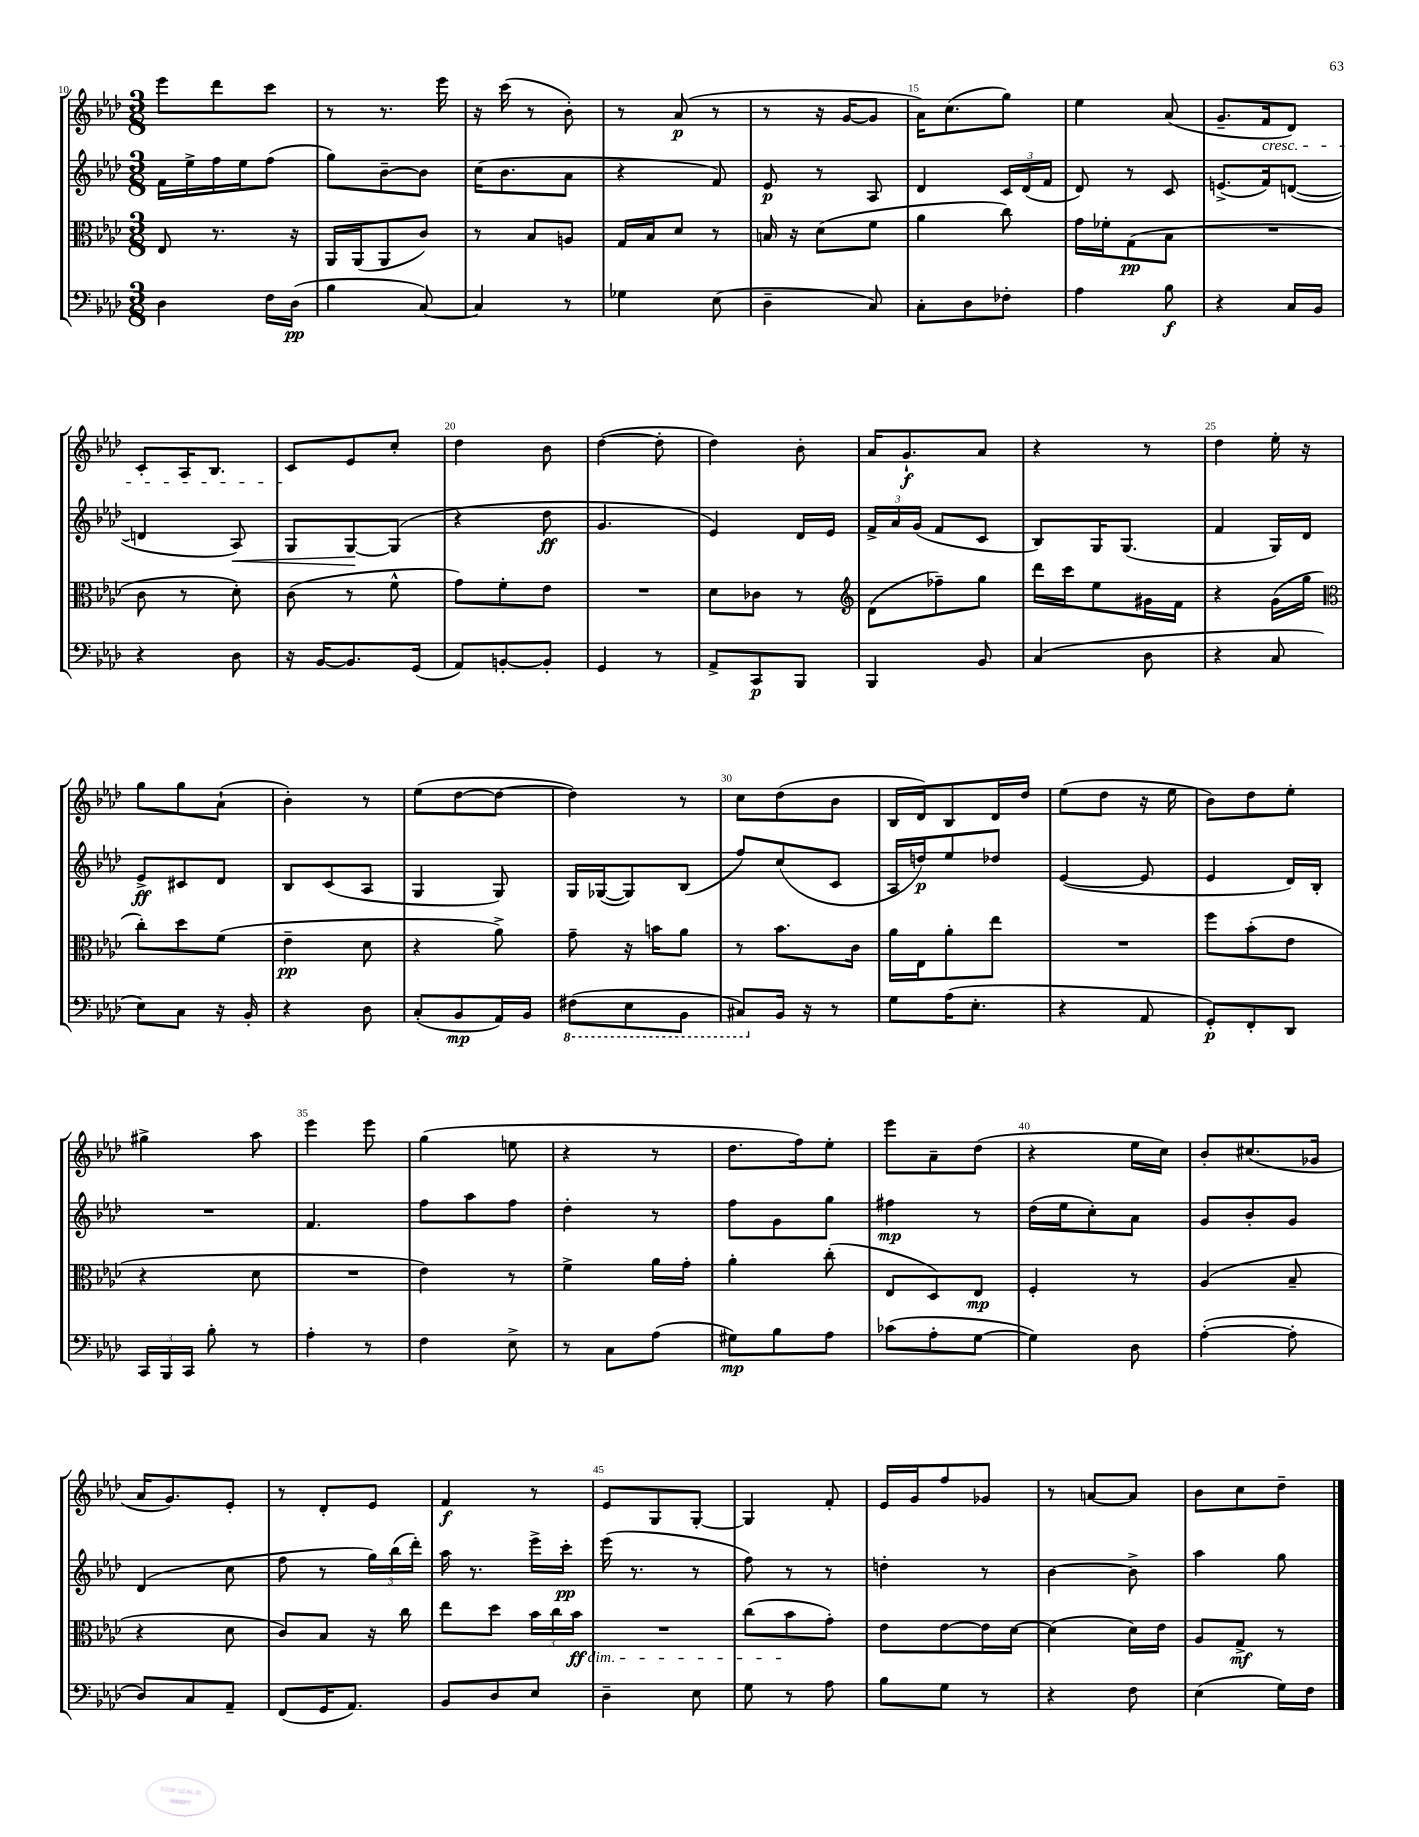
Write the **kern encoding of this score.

**kern	**dynam	**kern	**dynam	**kern	**dynam	**kern	**dynam
*part4	*part4	*part3	*part3	*part2	*part2	*part1	*part1
*staff4	*staff4	*staff3	*staff3	*staff2	*staff2	*staff1	*staff1
*clefF4	*	*clefC3	*	*clefG2	*	*clefG2	*
*k[b-e-a-d-]	*	*k[b-e-a-d-]	*	*k[b-e-a-d-]	*	*k[b-e-a-d-]	*
*M3/8	*	*M3/8	*	*M3/8	*	*M3/8	*
=10	=10	=10	=10	=10	=10	=10	=10
4D-\	.	8E-/	.	16f\LL	.	8eee-\L	.
.	.	.	.	16ee-^\	.	.	.
.	.	8.r	.	16ff\	.	8ddd-\	.
.	.	.	.	16ee-\J	.	.	.
16F\LL	.	.	.	(8ff\J	.	8ccc\J	.
(16D-\JJ	pp	16r	.	.	.	.	.
=11	=11	=11	=11	=11	=11	=11	=11
4B-\	.	16AA-/LL	.	8gg\L)	.	8r	.
.	.	(16AA-/J	.	.	.	.	.
.	.	8AA-/	.	[8b-~\	.	8.r	.
[8C/)	.	8c/J)	.	8b-\J]	.	.	.
.	.	.	.	.	.	16eee-\	.
=12	=12	=12	=12	=12	=12	=12	=12
4C/]	.	8r	.	(16cc\KL	.	16r	.
.	.	.	.	8.b-\	.	(16ccc\	.
.	.	8B-/L	.	.	.	8r	.
8r	.	8An/J	.	8a-\J	.	8b-'\)	.
=13	=13	=13	=13	=13	=13	=13	=13
4G-X\	.	16G/LL	.	4r	.	8r	.
.	.	16B-/J	.	.	.	.	.
.	.	8d-/J	.	.	.	(8a-/	p
(8E-\	.	8r	.	8f/)	.	8r	.
=14	=14	=14	=14	=14	=14	=14	=14
4D-~\	.	16Bn/	.	8e-/	p	8r	.
.	.	16r	.	.	.	.	.
.	.	(8d-\L	.	8r	.	16r	.
.	.	.	.	.	.	[16g/KL	.
8C/)	.	8f\J	.	8A-/	.	8g/J]	.
=15	=15	=15	=15	=15	=15	=15	=15
8C'\L	.	4a-\	.	4d-/	.	16a-\KL)	.
.	.	.	.	.	.	(8.cc\	.
8D-\	.	.	.	.	.	.	.
8F-X'\J	.	8cc\)	.	24c/LL	.	8gg\J)	.
.	.	.	.	(24d-/	.	.	.
.	.	.	.	24f/JJ	.	.	.
=16	=16	=16	=16	=16	=16	=16	=16
4A-\	.	16g\LL	.	8d-/)	.	4ee-\	.
.	.	16f-X'\J	.	.	.	.	.
.	.	(8G\	pp	8r	.	.	.
8B-\	f	8B-\J	.	8c/	.	(8a-/	.
=17	=17	=17	=17	=17	=17	=17	=17
4r	.	4.r	.	(8.en^/L	.	8.g~/L	.
!	!	!	!	!	!	!LO:TX:b:i:t=cresc.	!
.	.	.	.	16f/k)	.	16f/k	.
16C/LL	.	.	.	([8dn/J	.	8d-/J)	.
16BB-/JJ	.	.	.	.	.	.	.
!!LO:LB:g=z
=18	=18	=18	=18	=18	=18	=18	=18
4r	.	8c\	.	4dn/]	.	8c'/L	.
.	.	8r	.	.	.	16A-/K	.
.	.	.	.	.	.	8.B-/J	.
!	!	!	!	!	!LO:HP:b	!	!
8D-\	.	8d-'\)	.	8A-/)	<	.	.
=19	=19	=19	=19	=19	=19	=19	=19
16r	.	(8c\	.	8G/L	.	8c/L	.
[16BB-/KL	.	.	.	.	.	.	.
8.BB-/]	.	8r	.	[8G/	.	8e-/	.
.	.	8f^^\	.	(8G/J]	[	8cc'/J	.
(16GG/Jk	.	.	.	.	.	.	.
=20	=20	=20	=20	=20	=20	=20	=20
8AA-/L)	.	8g\L)	.	4r	.	4dd-\	.
[8BBn'/	.	8f'\	.	.	.	.	.
8BB'/J]	.	8e-\J	.	8dd-\	ff	8b-\	.
=21	=21	=21	=21	=21	=21	=21	=21
4GG/	.	4.r	.	4.g/	.	([4dd-\	.
8r	.	.	.	.	.	8dd-'\]	.
=22	=22	=22	=22	=22	=22	=22	=22
8AA-^/L	.	8d-\L	.	4e-/)	.	4dd-\)	.
8CC/	p	8c-X\J	.	.	.	.	.
8BBB-/J	.	8r	.	16d-/LL	.	8b-'\	.
.	.	.	.	16e-/JJ	.	.	.
=23	=23	=23	=23	=23	=23	=23	=23
*	*	*clefG2	*	*	*	*	*
4BBB-/	.	(8d-\L	.	24f^/LL	.	16a-/KL	.
.	.	.	.	24a-/	.	.	.
.	.	.	.	.	.	8.g`/	f
.	.	.	.	(24g/JJ	.	.	.
.	.	8ff-X~\)	.	8f/L	.	.	.
8BB-/	.	8gg\J	.	8c/J	.	8a-/J	.
=24	=24	=24	=24	=24	=24	=24	=24
(4C/	.	16ddd-\LL	.	8B-/L)	.	4r	.
.	.	16ccc\J	.	.	.	.	.
.	.	8ee-\	.	16G/K	.	.	.
.	.	.	.	(8.G/J	.	.	.
8D-\	.	16g#X\L	.	.	.	8r	.
.	.	16f\JJ	.	.	.	.	.
=25	=25	=25	=25	=25	=25	=25	=25
4r	.	4r	.	4f/	.	4dd-\	.
8C/	.	(16g\LL	.	16G/LL)	.	16ee-'\	.
.	.	16gg\JJ	.	16d-/JJ	.	16r	.
!!LO:LB:g=z
=26	=26	=26	=26	=26	=26	=26	=26
*	*	*clefC3	*	*	*	*	*
8E-\L)	.	8cc'\L)	.	8e-^/L	ff	8gg\L	.
8C\J	.	8dd-\	.	8c#X/	.	8gg\	.
16r	.	(8f\J	.	8d-/J	.	(8a-`\J	.
16BB-'/	.	.	.	.	.	.	.
=27	=27	=27	=27	=27	=27	=27	=27
4r	.	4e-~\	pp	8B-/L	.	4b-'\)	.
.	.	.	.	(8c/	.	.	.
8D-\	.	8d-\	.	8A-/J	.	8r	.
=28	=28	=28	=28	=28	=28	=28	=28
(8C'/L	.	4r	.	4G/	.	(8ee-\L	.
8BB-/	mp	.	.	.	.	[8dd-\	.
16AA-/L)	.	8a-^\)	.	8G/)	.	8dd-\J_	.
16BB-/JJ	.	.	.	.	.	.	.
=29	=29	=29	=29	=29	=29	=29	=29
*8ba	*	*	*	*	*	*	*
(8FF#X\L	.	8g~\	.	16G/LL	.	4dd-\])	.
.	.	.	.	([16G-X/J	.	.	.
8EE-\	.	16r	.	8G-/])	.	.	.
.	.	16bn\KL	.	.	.	.	.
8BBB-\J	.	8a-\J	.	(8B-/J	.	8r	.
=30	=30	=30	=30	=30	=30	=30	=30
8CC#X/L)	.	8r	.	8ff/L)	.	8cc\L	.
*X8ba	*	*	*	*	*	*	*
16BB-/Jk	.	8.b-\L	.	(8cc/	.	(8dd-\	.
16r	.	.	.	.	.	.	.
8r	.	.	.	8c/J	.	8b-\J	.
.	.	16c\Jk	.	.	.	.	.
=31	=31	=31	=31	=31	=31	=31	=31
8G\L	.	16a-\LL	.	16A-/LL	.	16B-/LL	.
.	.	16E-\J	.	16ddn/J)	p	16d-/J)	.
(16A-\K	.	8a-'\	.	8ee-/	.	8B-/	.
8.E-'\J	.	.	.	.	.	.	.
.	.	8ee-\J	.	8dd-X/J	.	16d-/L	.
.	.	.	.	.	.	16dd-/JJ	.
=32	=32	=32	=32	=32	=32	=32	=32
4r	.	4.r	.	([4e-/	.	(8ee-\L	.
.	.	.	.	.	.	8dd-\J	.
8AA-/	.	.	.	8e-/]	.	16r	.
.	.	.	.	.	.	16ee-\	.
=33	=33	=33	=33	=33	=33	=33	=33
8GG'/L)	p	8ff\L	.	4e-/	.	8b-\L)	.
8FF'/	.	(8b-'\	.	.	.	8dd-\	.
8DD-/J	.	8e-\J	.	16d-/LL)	.	8ee-'\J	.
.	.	.	.	16B-'/JJ	.	.	.
!!LO:LB:g=z
=34	=34	=34	=34	=34	=34	=34	=34
24CC/LL	.	4r	.	4.r	.	4gg#X^\	.
24BBB-/	.	.	.	.	.	.	.
24CC/JJ	.	.	.	.	.	.	.
8B-'\	.	.	.	.	.	.	.
8r	.	8d-\	.	.	.	8aa-\	.
=35	=35	=35	=35	=35	=35	=35	=35
4A-'\	.	4.r	.	4.f/	.	4eee-\	.
8r	.	.	.	.	.	8eee-\	.
=36	=36	=36	=36	=36	=36	=36	=36
4F\	.	4e-\)	.	8ff\L	.	(4gg\	.
.	.	.	.	8aa-\	.	.	.
8E-^\	.	8r	.	8ff\J	.	8een\	.
=37	=37	=37	=37	=37	=37	=37	=37
8r	.	4f^\	.	4dd-'\	.	4r	.
8C\L	.	.	.	.	.	.	.
(8A-\J	.	16a-\LL	.	8r	.	8r	.
.	.	16g'\JJ	.	.	.	.	.
=38	=38	=38	=38	=38	=38	=38	=38
8G#X\L)	mp	4a-'\	.	8ff\L	.	8.dd-\L	.
8B-\	.	.	.	8g\	.	.	.
.	.	.	.	.	.	16ff\k)	.
8A-\J	.	(8cc'\	.	8gg\J	.	8ee-'\J	.
=39	=39	=39	=39	=39	=39	=39	=39
(8c-X\L	.	8E-/L	.	4ff#X\	mp	8eee-\L	.
8A-'\	.	8D-/)	.	.	.	8a-~\	.
[8G\J	.	8E-/J	mp	8r	.	(8dd-\J	.
=40	=40	=40	=40	=40	=40	=40	=40
4G\])	.	4F'/	.	(16dd-\LL	.	4r	.
.	.	.	.	16ee-\J	.	.	.
.	.	.	.	8cc'\)	.	.	.
8D-\	.	8r	.	8a-\J	.	16ee-\LL	.
.	.	.	.	.	.	16cc\JJ)	.
=41	=41	=41	=41	=41	=41	=41	=41
([4A-'\	.	(4A-/	.	8g/L	.	8b-'/L	.
.	.	.	.	8b-'/	.	(8.cc#X/	.
8A-'\]	.	8B-~/	.	8g/J	.	.	.
.	.	.	.	.	.	16g-X/Jk	.
!!LO:LB:g=z
=42	=42	=42	=42	=42	=42	=42	=42
8D-/L)	.	4r	.	(4d-/	.	16a-/KL	.
.	.	.	.	.	.	8.g/)	.
8C/	.	.	.	.	.	.	.
8AA-~/J	.	8d-\	.	8cc\	.	8e-'/J	.
=43	=43	=43	=43	=43	=43	=43	=43
(8FF/L	.	8c/L)	.	8ff\	.	8r	.
16GG/K	.	8B-/J	.	8r	.	8d-'/L	.
8.AA-/J)	.	.	.	.	.	.	.
.	.	16r	.	24gg\LL)	.	8e-/J	.
.	.	.	.	(24bb-\	.	.	.
.	.	16cc\	.	.	.	.	.
.	.	.	.	24ddd-'\JJ)	.	.	.
=44	=44	=44	=44	=44	=44	=44	=44
8BB-/L	.	8ee-\L	.	16aa-\	.	4f/	f
.	.	.	.	8.r	.	.	.
8D-/	.	8dd-\J	.	.	.	.	.
8E-/J	.	24b-\LL	.	16eee-^\LL	.	8r	.
.	.	24cc\	.	.	.	.	.
.	.	.	.	16ccc'\JJ	pp	.	.
!	!	!LO:TX:b:i:t=dim.	!	!	!	!	!
.	.	24b-\JJ	ff	.	.	.	.
=45	=45	=45	=45	=45	=45	=45	=45
4D-~\	.	4.r	.	(16eee-\	.	8e-/L	.
.	.	.	.	8.r	.	.	.
.	.	.	.	.	.	8G/	.
8E-\	.	.	.	8r	.	[8G'/J	.
=46	=46	=46	=46	=46	=46	=46	=46
8G\	.	(8cc\L	.	8ff\)	.	4G/]	.
8r	.	8b-\	.	8r	.	.	.
8A-\	.	8g'\J)	.	8r	.	8f'/	.
=47	=47	=47	=47	=47	=47	=47	=47
8B-\L	.	8e-\L	.	4ddn'\	.	16e-/LL	.
.	.	.	.	.	.	16g/J	.
8G\J	.	[8e-\	.	.	.	8ff/	.
8r	.	16e-\L]	.	8r	.	8g-X/J	.
.	.	[16d-\JJ	.	.	.	.	.
=48	=48	=48	=48	=48	=48	=48	=48
4r	.	(4d-\]	.	[4b-\	.	8r	.
.	.	.	.	.	.	[8an/L	.
8F\	.	16d-\LL)	.	8b-^\]	.	8a/J]	.
.	.	16e-\JJ	.	.	.	.	.
=49	=49	=49	=49	=49	=49	=49	=49
(4E-\	.	8A-/L	.	4aa-\	.	8b-\L	.
.	.	8G^/J	mf	.	.	8cc\	.
16G\LL)	.	8r	.	8gg\	.	8dd-~\J	.
16F\JJ	.	.	.	.	.	.	.
==	==	==	==	==	==	==	==
*-	*-	*-	*-	*-	*-	*-	*-
